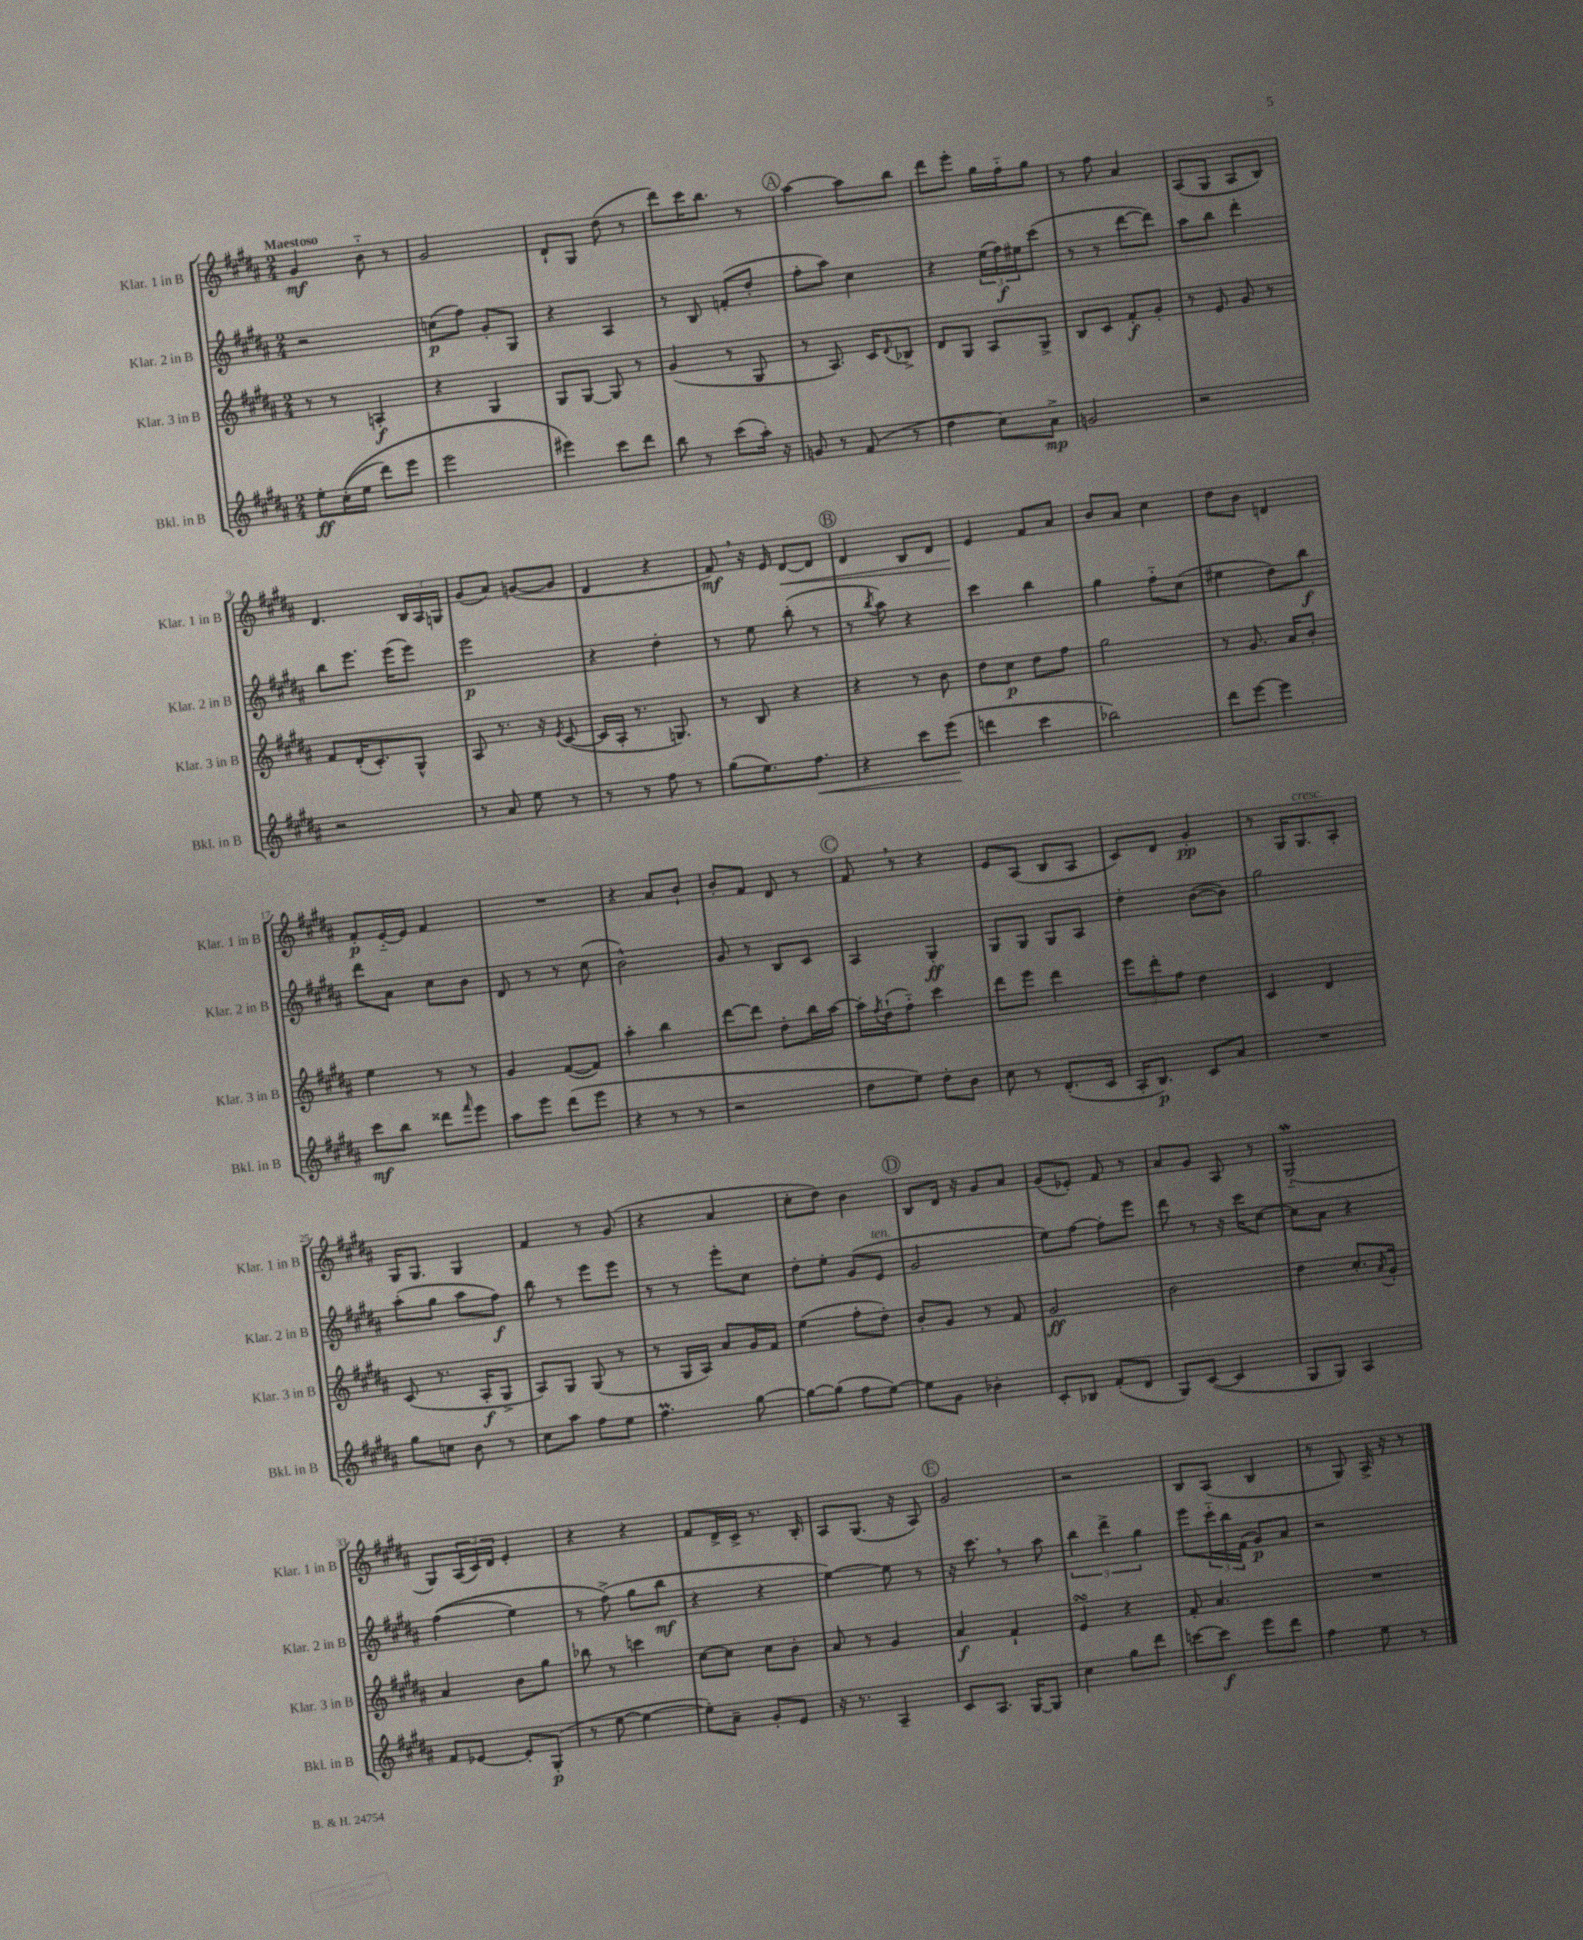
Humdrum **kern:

**kern	**dynam	**kern	**dynam	**kern	**dynam	**kern	**dynam
*part4	*part4	*part3	*part3	*part2	*part2	*part1	*part1
*staff4	*staff4	*staff3	*staff3	*staff2	*staff2	*staff1	*staff1
*I"Bkl. in B	*	*I"Klar. 3 in B	*	*I"Klar. 2 in B	*	*I"Klar. 1 in B	*
*I'Bkl. in B	*	*I'Klar. 3 in B	*	*I'Klar. 2 in B	*	*I'Klar. 1 in B	*
*clefG2	*	*clefG2	*	*clefG2	*	*clefG2	*
*k[f#c#g#d#a#]	*	*k[f#c#g#d#a#]	*	*k[f#c#g#d#a#]	*	*k[f#c#g#d#a#]	*
*M2/4	*	*M2/4	*	*M2/4	*	*M2/4	*
=1	=1	=1	=1	=1	=1	=1	=1
!	!	!	!	!	!	!LO:TX:a:B:t=Maestoso	!
8ee'\L	ff	8r	.	2r	.	4g#/	mf
((16cc#'\L	.	8r	.	.	.	.	.
16ee\JJ	.	.	.	.	.	.	.
8ddd#\L)	.	4An'/	f	.	.	8b\	.
8eee\J	.	.	.	.	.	8r	.
=2	=2	=2	=2	=2	=2	=2	=2
2eee\	.	4r	.	(8ccn\L	p	2g#/	.
.	.	.	.	8ff#\J)	.	.	.
.	.	4G#/	.	8g#'/L	.	.	.
.	.	.	.	8G#/J	.	.	.
=3	=3	=3	=3	=3	=3	=3	=3
4eee#X\)	.	8G#/L	.	4r	.	8d#`/L	.
.	.	[8G#/J	.	.	.	8G#/J	.
8ccc#\L	.	8G#/]	.	4A#/	.	(8dd#\	.
8ddd#\J	.	8r	.	.	.	8r	.
=4	=4	=4	=4	=4	=4	=4	=4
8bb\	.	(4g#/	.	8r	.	8ddd#\L)	.
8r	.	.	.	8B/	.	16ccc#\K	.
.	.	.	.	.	.	8.bb\J	.
(8ccc#\L	.	8r	.	(8fn'/L	.	.	.
16aa#'\Jk)	.	8G#/	.	8dd#'/J	.	8r	.
16r	.	.	.	.	.	.	.
!!LO:REH:place=s1:t=A
=5	=5	=5	=5	=5	=5	=5	=5
8gn/	.	8r	.	8ff#'\L	.	[4aa#\	.
8r	.	8.A#/)	.	8aa#\J)	.	.	.
(8f#/	.	.	.	4cc#\	.	8aa#\L]	.
.	.	16c#/KL	.	.	.	.	.
.	.	8qqd#/	.	.	.	.	.
8r	.	8B-X^/J	.	.	.	8bb\J	.
=6	=6	=6	=6	=6	=6	=6	=6
4dd#\	.	8d#/L	.	4r	.	8ddd#\L	.
.	.	8G#/J	.	.	.	8eee'\J	.
8cc#\L)	.	8A#/L	.	(24ee\LL	.	16gg#\LL	.
.	.	.	.	24ff#\)	f	.	.
.	.	.	.	.	.	16ff#\J	.
.	.	.	.	24ee#X\J	.	.	.
8a#^\J	mp	8G#^/J	.	(8ccc#\J	.	8gg#\J	.
=7	=7	=7	=7	=7	=7	=7	=7
2gn/	.	8B/L	.	8r	.	8r	.
.	.	8c#/J	.	8r	.	8ff#\	.
.	.	8f#'/L	f	[8ddd#\L	.	4a#/	.
.	.	8g#'/J	.	8ddd#\J])	.	.	.
=8	=8	=8	=8	=8	=8	=8	=8
2r	.	8r	.	8aa#\L	.	(8A#/L	.
.	.	8e/	.	8bb\J	.	8G#/J	.
.	.	8g#/	.	4ddd#'\	.	8A#/L	.
.	.	8r	.	.	.	8B/J)	.
!!LO:LB:g=z
=9	=9	=9	=9	=9	=9	=9	=9
2r	.	8f#/L	.	8bb\L	.	4.d#/	.
.	.	(16d#'/K	.	8.eee\J	.	.	.
.	.	8.c#'/)	.	.	.	.	.
.	.	.	.	(16eee\KL	.	.	.
.	.	8G#^^/J	.	8eee\J)	.	24B/LL	.
.	.	.	.	.	.	24A#/	.
.	.	.	.	.	.	24Gn/JJ	.
=10	=10	=10	=10	=10	=10	=10	=10
8r	.	8A#/	.	2eee\	p	(8g#/L	.
8a#/	.	8.r	.	.	.	8a#/J)	.
8ee\	.	.	.	.	.	([8gn/L	.
.	.	16r	.	.	.	.	.
.	.	8qe/	.	.	.	.	.
8r	.	([8c#/	.	.	.	8g/J]	.
=11	=11	=11	=11	=11	=11	=11	=11
8r	.	16c#/LL]	.	4r	.	4d#/	.
.	.	16A#'/JJ	.	.	.	.	.
8r	.	8.r	.	.	.	.	.
8ff#\	.	.	.	4dd#'\	.	4r	.
.	.	8.Gn/)	.	.	.	.	.
8r	.	.	.	.	.	.	.
=12	=12	=12	=12	=12	=12	=12	=12
(8gg#\L	.	8r	.	8r	.	8f#,/)	mf
8.ee\)	.	8B/	.	8ee\	.	16r	.
.	.	.	.	.	.	16e/	.
!	!	!	!	!	!	!	!LO:HP:b
.	.	4r	.	(8bb'\	.	[8d#/L	<
!	!LO:HP:b	!	!	!	!	!	!
8.ff#\J	<	.	.	.	.	.	.
.	.	.	.	8r	.	8d#/J]	.
!!LO:REH:place=s1:t=B
=13	=13	=13	=13	=13	=13	=13	=13
4r	.	4r	.	8r	.	4d#/	.
.	.	.	.	8qbb/	.	.	.
.	.	.	.	8aa#\)	.	.	.
8ccc#\L	.	8r	.	4r	.	8B/L	.
(8eee\J	.	8b\	.	.	.	8d#/J	.
.	[	.	.	.	.	.	.
=14	=14	=14	=14	=14	=14	=14	=14
4dddn\	.	8dd#\L	.	4ccc#\	.	4e/	.
.	.	8cc#\J	p	.	.	.	.
4ccc#\	.	8dd#\L	.	4bb\	.	8f#/L	[
.	.	8ff#\J	.	.	.	8a#/J	.
=15	=15	=15	=15	=15	=15	=15	=15
2bb-X\)	.	2gg#\	.	4gg#\	.	8b/L	.
.	.	.	.	.	.	8a#/J	.
.	.	.	.	8ff#\L	.	4cc#\	.
.	.	.	.	(8cc#\J	.	.	.
=16	=16	=16	=16	=16	=16	=16	=16
8ddd#\L	.	8r	.	4ee#X\	.	8dd#\L	.
[8eee\J	.	8.g#/	.	.	.	8b\J	.
4eee\]	.	.	.	8dd#\L)	.	4dn/	.
.	.	16a#/KL	.	.	.	.	.
.	.	8b'/J	.	8bb\J	f	.	.
!!LO:LB:g=z
=17	=17	=17	=17	=17	=17	=17	=17
8ccc#\L	mf	4ee\	.	8ddd#\L	.	8f#'/L	p
8bb\J	.	.	.	8a#\J	.	[16e/L	.
.	.	.	.	.	.	16e/JJ]	.
8ddd##X\L	.	8r	.	8cc#\L	.	4f#/	.
16qqfff#/	.	.	.	.	.	.	.
8eee\J	.	8r	.	8b\J	.	.	.
=18	=18	=18	=18	=18	=18	=18	=18
8aa#\L	.	4g#/	.	8d#/	.	2r	.
8eee\J	.	.	.	8r	.	.	.
(8ddd#\L	.	([8f#/L	.	8r	.	.	.
8eee\J	.	8f#/J])	.	(8cc#\	.	.	.
=19	=19	=19	=19	=19	=19	=19	=19
4r	.	4aa#'\	.	2b^^\)	.	4r	.
8r	.	4bb\	.	.	.	8a#/L	.
8r	.	.	.	.	.	8b`/J	.
=20	=20	=20	=20	=20	=20	=20	=20
2r	.	[8ddd#\L	.	8g#/	.	8b'/L	.
.	.	8ddd#\J]	.	8r	.	8f#/J	.
.	.	8dd#'\L	.	8B/L	.	8d#/	.
.	.	16bb\L	.	8c#/J	.	8r	.
.	.	[16aa#\JJ	.	.	.	.	.
!!LO:REH:place=s1:t=C
=21	=21	=21	=21	=21	=21	=21	=21
8dd#\L	.	16aa#'\LL]	.	4A#/	.	8f#,/	.
.	.	8qff#/	.	.	.	.	.
.	.	(16dd#`\J	.	.	.	.	.
8ee\J)	.	8ff#\J)	.	.	.	8r	.
8dd#'\L	.	4ccc#\	.	4G#'/	ff	4r	.
8b\J	.	.	.	.	.	.	.
=22	=22	=22	=22	=22	=22	=22	=22
8cc#\	.	8ddd#\L	.	8G#/L	.	8e/L	.
8r	.	8eee\J	.	8G#/J	.	(8A#/J	.
(8.d#'/L	.	4ddd#\	.	8G#/L	.	8B/L	.
.	.	.	.	8A#/J	.	8A#/J	.
16c#/Jk	.	.	.	.	.	.	.
=23	=23	=23	=23	=23	=23	=23	=23
16A#'/KL	.	12eee\L	.	4dd#'\	.	8c#/L)	.
8.B/J)	p	.	.	.	.	.	.
.	.	12ddd#'\	.	.	.	.	.
.	.	.	.	.	.	8d#/J	.
.	.	12ff#\J	.	.	.	.	.
8c#/L	.	4dd#\	.	([8b\L	.	4g#'/	pp
8a#/J	.	.	.	8b\J])	.	.	.
=24	=24	=24	=24	=24	=24	=24	=24
2r	.	4c#/	.	2gg#\	.	8r	.
.	.	.	.	.	.	16G#/KL	.
!	!	!	!	!	!	!LO:TX:a:i:t=cresc.	!
.	.	.	.	.	.	8.G#/	.
.	.	4d#/	.	.	.	.	.
.	.	.	.	.	.	8A#'/J	.
!!LO:LB:g=z
=25	=25	=25	=25	=25	=25	=25	=25
8gg#\L	.	(8c#/	.	(8aa#'\L	.	16G#/KL	.
.	.	.	.	.	.	8.G#/J	.
8ccn\J	.	8.r	.	8gg#\J	.	.	.
8b\	.	.	.	8aa#\L	.	4G#/	.
.	.	16A#'/KL	f	.	.	.	.
8r	.	8G#^/J	.	8ff#\J)	f	.	.
=26	=26	=26	=26	=26	=26	=26	=26
8cc#\L	.	8A#/L)	.	8bb\	.	4f#/	.
8aa#\J	.	8G#/J	.	8r	.	.	.
8ff#\L	.	(8G#/	.	8eee\L	.	8r	.
8ee\J	.	8r	.	8eee\J	.	(8g#/	.
=27	=27	=27	=27	=27	=27	=27	=27
4.ff#M\	.	8r	.	8r	.	4r	.
.	.	16G#/LL	.	8r	.	.	.
.	.	16A#/JJ)	.	.	.	.	.
.	.	8a#/L	.	8eee'\L	.	4a#/	.
[8gg#\	.	16g#/L	.	8cc#\J	.	.	.
.	.	16f#/JJ	.	.	.	.	.
=28	=28	=28	=28	=28	=28	=28	=28
8gg#\L_	.	(4ee\	.	8dd#'\L	.	8cc#'\L	.
(8gg#\J]	.	.	.	8ee'\J	.	8dd#\J)	.
8ff#\L	.	8ff#'\L	.	(8g#/L	.	4b\	.
!	!	!	!	!LO:TX:a:i:t=ten.	!	!	!
[8ee\J)	.	8dd#'\J)	.	8e/J	.	.	.
!!LO:REH:place=s1:t=D
=29	=29	=29	=29	=29	=29	=29	=29
8ee\L]	.	8b'/L	.	2g#/	.	8B/L	.
8g#\J	.	8g#/J	.	.	.	16d#/Jk	.
.	.	.	.	.	.	16r	.
4b-X'\	.	8r	.	.	.	8g#/L	.
.	.	8f#/	.	.	.	8a#/J	.
=30	=30	=30	=30	=30	=30	=30	=30
8c#'/L	.	2g#/	ff	8ee\L)	.	(8g#/L	.
8B-X/J	.	.	.	[8ff#\J	.	8e-X'/J)	.
(8f#'/L	.	.	.	8ff#'\L]	.	8f#/	.
8d#/J	.	.	.	8eee\J	.	8r	.
=31	=31	=31	=31	=31	=31	=31	=31
8G#/L)	.	2b\	.	8ddd#\	.	8a#/L	.
([8c#/J	.	.	.	8r	.	8g#/J	.
4c#/]	.	.	.	16r	.	8A#/	.
.	.	.	.	16ccc#\KL	.	.	.
.	.	.	.	[8cc#\J	.	8r	.
=32	=32	=32	=32	=32	=32	=32	=32
8G#/L	.	4dd#\	.	8cc#\L]	.	(2G#W/	.
8G#/J)	.	.	.	8a#\J	.	.	.
4A#/	.	8.cc#'/L	.	4r	.	.	.
.	.	8qa#/	.	.	.	.	.
.	.	16g#'/Jk	.	.	.	.	.
!!LO:LB:g=z
=33	=33	=33	=33	=33	=33	=33	=33
8f#/L	.	4a#/	.	((4ff#\	.	8G#/L)	.
[8e-X/J	.	.	.	.	.	(24A#/L	.
.	.	.	.	.	.	24c#/)	.
.	.	.	.	.	.	24d#/JJ	.
8e-'/L]	.	8b\L	.	4ee\)	.	4e'/	.
(8G#'/J	p	8gg#\J	.	.	.	.	.
=34	=34	=34	=34	=34	=34	=34	=34
8r	.	8bb-X\	.	8r	.	4r	.
[8ee\	.	8r	.	(8ff#^\)	.	.	.
4ee\_	.	4cccn\	.	8gg#\L	.	4r	.
.	.	.	.	8bb\J	mf	.	.
=35	=35	=35	=35	=35	=35	=35	=35
8ee'\L])	.	[8cc#\L	.	4r	.	8f#/L	.
8a#~\J	.	8cc#\J]	.	.	.	16d#^/L	.
.	.	.	.	.	.	16c#^/JJ	.
8g#'/L	.	8cc#\L	.	4r	.	8.r	.
8e/J	.	8b'\J	.	.	.	.	.
.	.	.	.	.	.	16B'/	.
=36	=36	=36	=36	=36	=36	=36	=36
16r	.	8a#/	.	[4ee\)	.	8A#/L	.
8.r	.	.	.	.	.	.	.
.	.	8r	.	.	.	(8.G#/J	.
4A#~/	.	4g#/	.	8ee\]	.	.	.
.	.	.	.	.	.	16r	.
.	.	.	.	8r	.	8A#/)	.
!!LO:REH:place=s1:t=E
=37	=37	=37	=37	=37	=37	=37	=37
8c#/L	.	4a#/	f	16r	.	2g#/	.
.	.	.	.	8.ccc#,\	.	.	.
8.A#/J	.	.	.	.	.	.	.
.	.	4f#`/	.	8r	.	.	.
[16G#/KL	.	.	.	.	.	.	.
8G#/J]	.	.	.	8aa#\	.	.	.
=38	=38	=38	=38	=38	=38	=38	=38
4cc#\	.	4esSSs/	.	6bb\	.	2r	.
.	.	.	.	6ddd#^\	.	.	.
8gg#\L	.	4r	.	.	.	.	.
.	.	.	.	6gg#\	.	.	.
8ddd#\J	.	.	.	.	.	.	.
=39	=39	=39	=39	=39	=39	=39	=39
[8cccn\L	.	8f#'/	.	8eee\L	.	8B/L	.
8ccc\J]	f	4.a#/	.	24ccc#\L	.	(8A#/J	.
.	.	.	.	24bb\	.	.	.
.	.	.	.	(24f#\JJ	.	.	.
8eee\L	.	.	.	8g#/L)	p	4B/	.
8ddd#\J	.	.	.	8a#/J	.	.	.
=40	=40	=40	=40	=40	=40	=40	=40
4ff#\	.	2r	.	2r	.	8r	.
.	.	.	.	.	.	8G#/)	.
8ee\	.	.	.	.	.	16A#^/	.
.	.	.	.	.	.	16r	.
8r	.	.	.	.	.	8r	.
==	==	==	==	==	==	==	==
*-	*-	*-	*-	*-	*-	*-	*-
